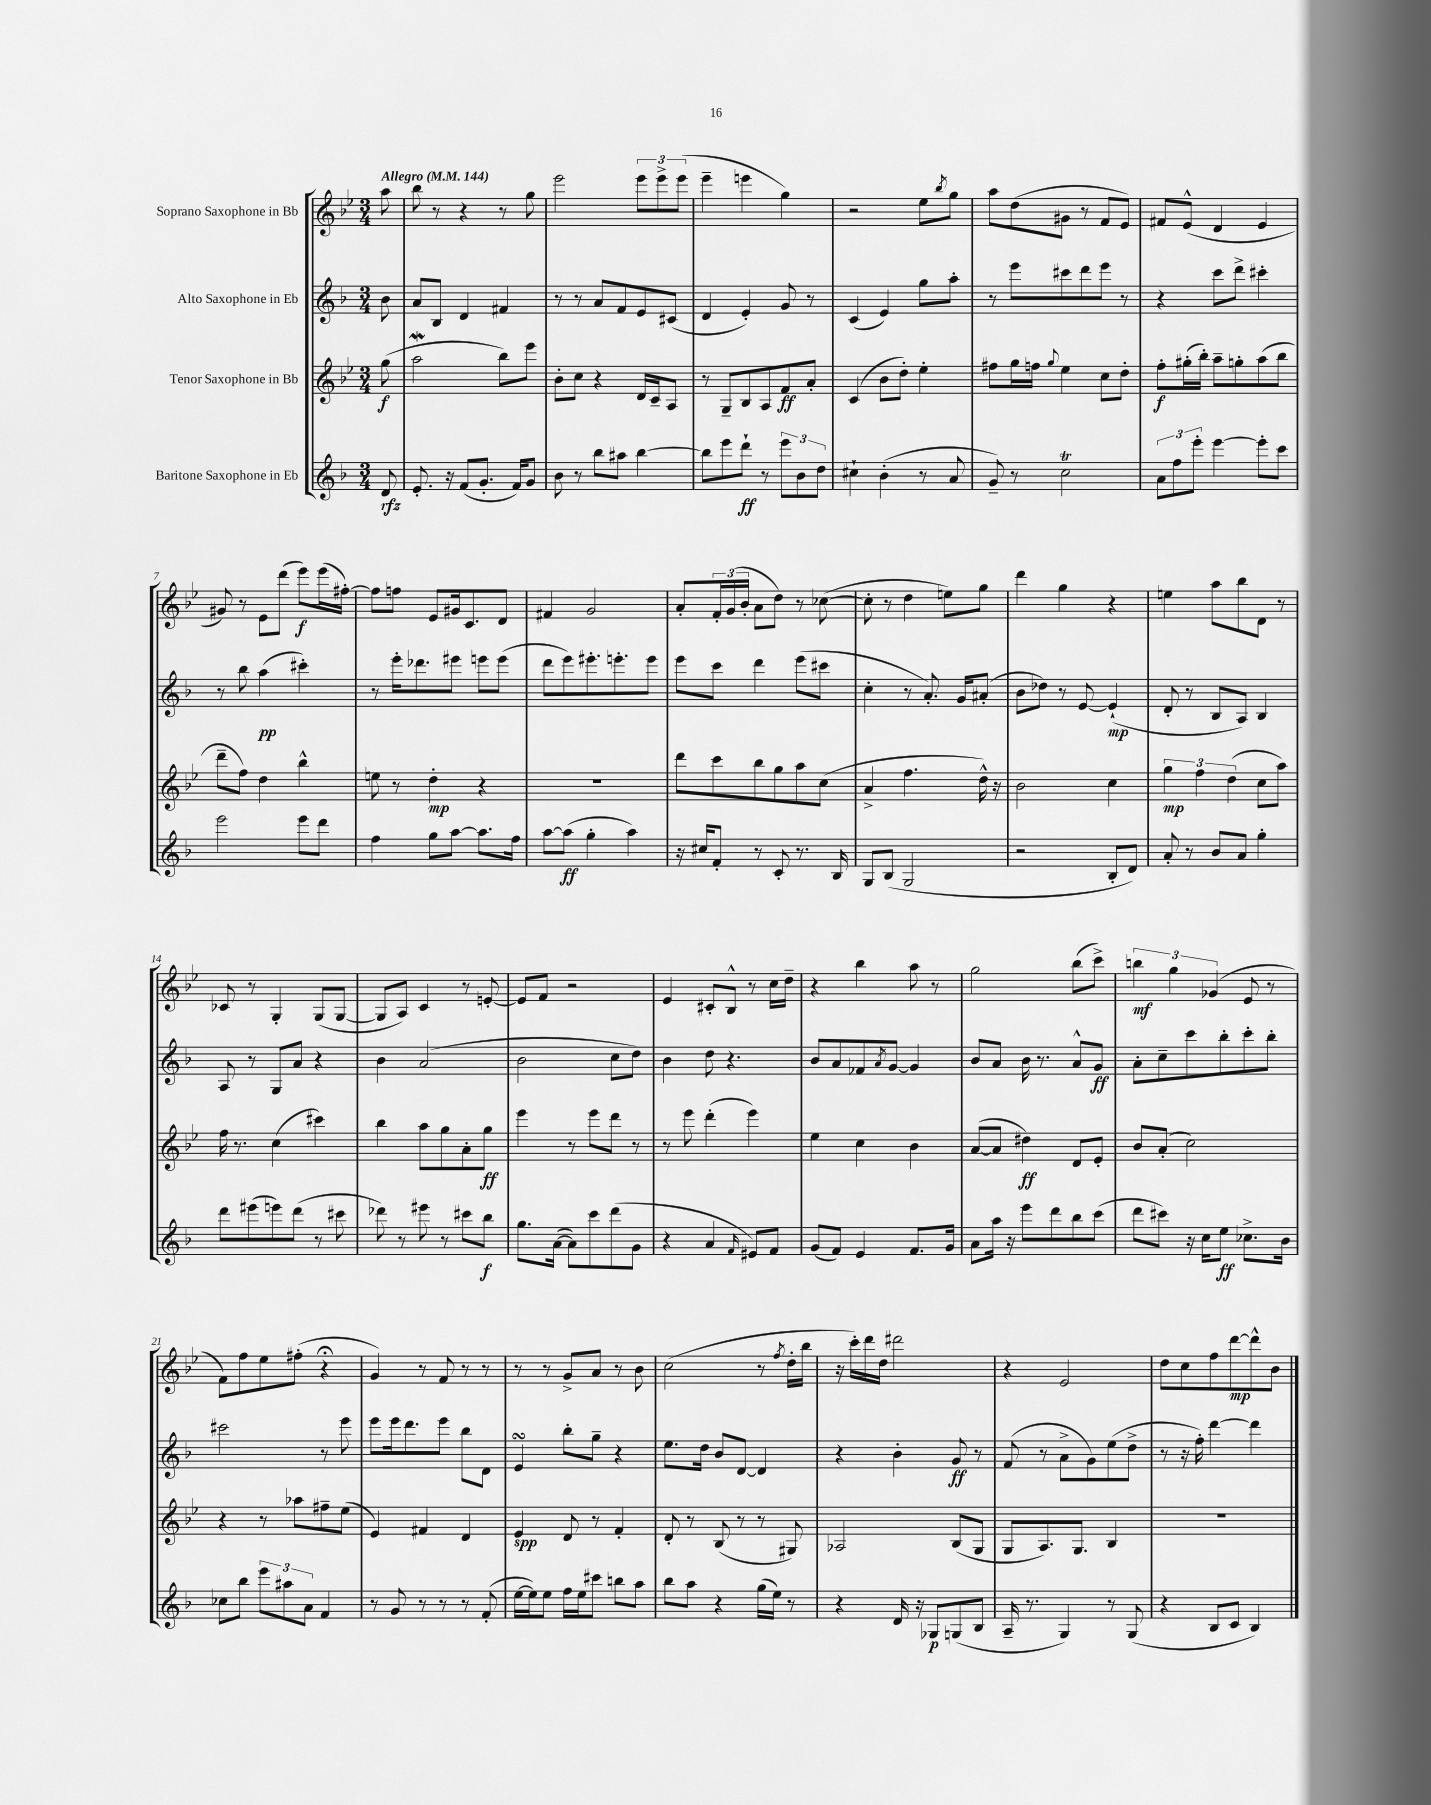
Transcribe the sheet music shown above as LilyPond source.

<<
\new StaffGroup <<
\new Staff = "s0" \with { instrumentName = "Soprano Saxophone in Bb" } {
    \clef treble \key bes \major \numericTimeSignature \time 3/4 \partial 8 \tempo "Allegro" 4 = 144
    a''8 |
    bes''8 r8 r4 r8 g''8 |
    ees'''2 \tuplet 3/2 { ees'''8 ees'''8-> ees'''8( } |
    ees'''4-- e'''4 g''4) |
    r2 ees''8 \acciaccatura { bes''8 } g''8 |
    a''8 d''8( gis'8 r8 f'8 ees'8) |
    fis'8 ees'8-^( d'4 ees'4 |
    gis'8) r8 ees'8 d'''8( ees'''8\f) ees'''16( fis''16~-.) |
    fis''8 f''8 ees'8 gis'16 c'8. d'8 |
    fis'4 g'2 |
    a'8-. \tuplet 3/2 { f'16-. g'16( bes'16-. } a'8 d''8) r8 ces''8~( |
    ces''8-. r8 d''4 e''8) g''8 |
    d'''4 g''4 r4 |
    e''4 a''8 bes''8 d'8 r8 |
    ces'8 r8 g4-. g8( g8~ |
    g8 a8) c'4 r8 e'8~-. |
    e'8 f'8 r2 |
    ees'4 cis'8-. bes8-^ r8 c''16 d''16-- |
    r4 bes''4 a''8 r8 |
    g''2 bes''8( c'''8->) |
    \tuplet 3/2 { b''4\mf g''4 ges'4( } ees'8 r8 |
    f'8) f''8 ees''8 fis''8-.( r4\fermata |
    g'4) r8 f'8 r8 r8 |
    r8 r8 g'8-> a'8 r8 bes'8 |
    c''2( r8 \acciaccatura { f''8 } d''16-. bes''16 |
    r16 c'''16-.) d'''16 d''16 dis'''2 |
    r4 ees'2 |
    d''8 c''8 f''8 d'''8~\mp d'''8-^ bes'8 \bar "|." |
}
\new Staff = "s1" \with { instrumentName = "Alto Saxophone in Eb" } {
    \clef treble \key f \major \numericTimeSignature \time 3/4 \partial 8
    bes'8 |
    a'8 bes8 d'4 fis'4 |
    r8 r8 a'8 f'8 e'8 cis'8( |
    d'4 e'4-.) g'8 r8 |
    c'4( e'4) g''8 a''8-. |
    r8 e'''8 cis'''8 d'''8 e'''8 r8 |
    r4 c'''8 d'''8-> cis'''4-. |
    r8 bes''8 a''4\pp( cis'''4-.) |
    r8 e'''16-. des'''8. eis'''8 e'''8 e'''8( |
    d'''8 e'''8) eis'''8.-. e'''8.-. e'''8 |
    e'''8 c'''8 d'''4 e'''8( cis'''8 |
    c''4-. r8 a'8.-.) g'16 ais'8-.( |
    bes'8 des''8) r8 e'8~ e'4-!\mp( |
    d'8-. r8 bes8 a8) bes4 |
    a8 r8 g8 a'8 r4 |
    bes'4 a'2( |
    bes'2 c''8 d''8) |
    bes'4 d''8 r4. |
    bes'8 a'8 fes'8 \acciaccatura { a'8 } g'8~ g'4 |
    bes'8 a'8 bes'16 r8. a'8-^ g'8\ff |
    a'8-. c''8-- c'''8 bes''8-. c'''8-. bes''8-. |
    cis'''2 r8 e'''8 |
    e'''8 e'''16 d'''8. e'''8 bes''8 d'8 |
    e'4\turn bes''8-. g''8-- r4 |
    e''8. d''16 bes'8 d'8~ d'4 |
    r4 bes'4-. g'8\ff r8 |
    f'8( r8 a'8-> g'8) e''8( d''8-> |
    r8 r16 f''16-.) d'''4~ d'''4 \bar "|." |
}
\new Staff = "s2" \with { instrumentName = "Tenor Saxophone in Bb" } {
    \clef treble \key bes \major \numericTimeSignature \time 3/4 \partial 8
    g''8\f( |
    a''2\mordent bes''8) ees'''8 |
    bes'8-. c''8 r4 d'16 c'16-- a8 |
    r8 g8-- bes8 a8 f'8\ff a'8-. |
    c'4( bes'8 d''8-.) ees''4-. |
    fis''8 g''16 f''16 \appoggiatura { g''8 } ees''4 c''8 d''8-. |
    f''8-.\f gis''16-.( bes''16-.) a''8-- g''8-. a''8( bes''8 |
    d'''8-- f''8) d''4 bes''4-^ |
    e''8 r8 d''4-.\mp r4 |
    R2. |
    d'''8 c'''8 bes''8 g''8 a''8 c''8( |
    a'4-> f''4. d''16-^) r16 |
    bes'2 c''4 |
    \tuplet 3/2 { g''4\mp f''4 d''4( } c''8 a''8) |
    f''16 r8. c''4( cis'''4) |
    bes''4 a''8 g''8 a'8-. g''8\ff |
    ees'''4 r8 ees'''8 d'''8 r8 |
    r8 ees'''8 d'''4-.( ees'''4) |
    ees''4 c''4 bes'4 |
    a'8~( a'8 dis''4\ff) d'8 ees'8-. |
    bes'8 a'8-.( c''2) |
    r4 r8 aes''8 fis''8-- ees''8( |
    ees'4) fis'4 d'4 |
    ees'4\spp d'8 r8 f'4-. |
    d'8-. r8 bes8( r8 r8 gis8) |
    aes2 bes8( g8 |
    g8 a8.) g8. bes4 |
    R2. \bar "|." |
}
\new Staff = "s3" \with { instrumentName = "Baritone Saxophone in Eb" } {
    \clef treble \key f \major \numericTimeSignature \time 3/4 \partial 8
    d'8\rfz |
    e'8.-. r16 f'8( g'8.-. f'16) g'8 |
    bes'8 r8 bes''8 ais''8 bes''4~ |
    bes''8 e'''8 d'''8-!\ff r8 \tuplet 3/2 { e'''8 bes'8 d''8 } |
    cis''4-! bes'4-.( r8 a'8 |
    g'8--) r8 c''2\trill |
    \tuplet 3/2 { a'8 f''8 e'''8-. } e'''4~ e'''8-. c'''8 |
    e'''2 e'''8 d'''8 |
    f''4 g''8 a''8~ a''8. f''16 |
    a''8~ a''8\ff( g''4-. a''4) |
    r16 cis''16 f'8-. r8 c'8-. r8. bes16 |
    g8 bes8( g2 |
    r2 bes8-. d'8) |
    a'8-. r8 bes'8 a'8 g''4-. |
    d'''8 eis'''8( e'''8) d'''8( r8 cis'''8 |
    des'''8) r8 eis'''8 r8 cis'''8 bes''8\f |
    g''8. a'16~( a'8) c'''8 d'''8( g'8 |
    r4 a'4 \grace { f'16 } eis'8) f'8 |
    g'8( f'8) e'4 f'8. g'16 |
    a'8 a''16 r16 e'''8 d'''8 bes''8 c'''8( |
    d'''8 cis'''8) r16 c''16 e''8\ff ces''8.-> bes'16 |
    ces''8 bes''8 \tuplet 3/2 { e'''8 ais''8 a'8 } f'4 |
    r8 g'8 r8 r8 r8 f'8-.( |
    e''16~ e''16) e''8 f''16 e''16 cis'''8 b''8 a''8 |
    bes''8 a''8 r4 g''16( e''16) r8 |
    r4 d'16 r16 ges8\p g8( bes8 |
    a16-- r8. g4) r8 g8( |
    r4 bes8 c'8 bes4) \bar "|." |
}
>>
>>
